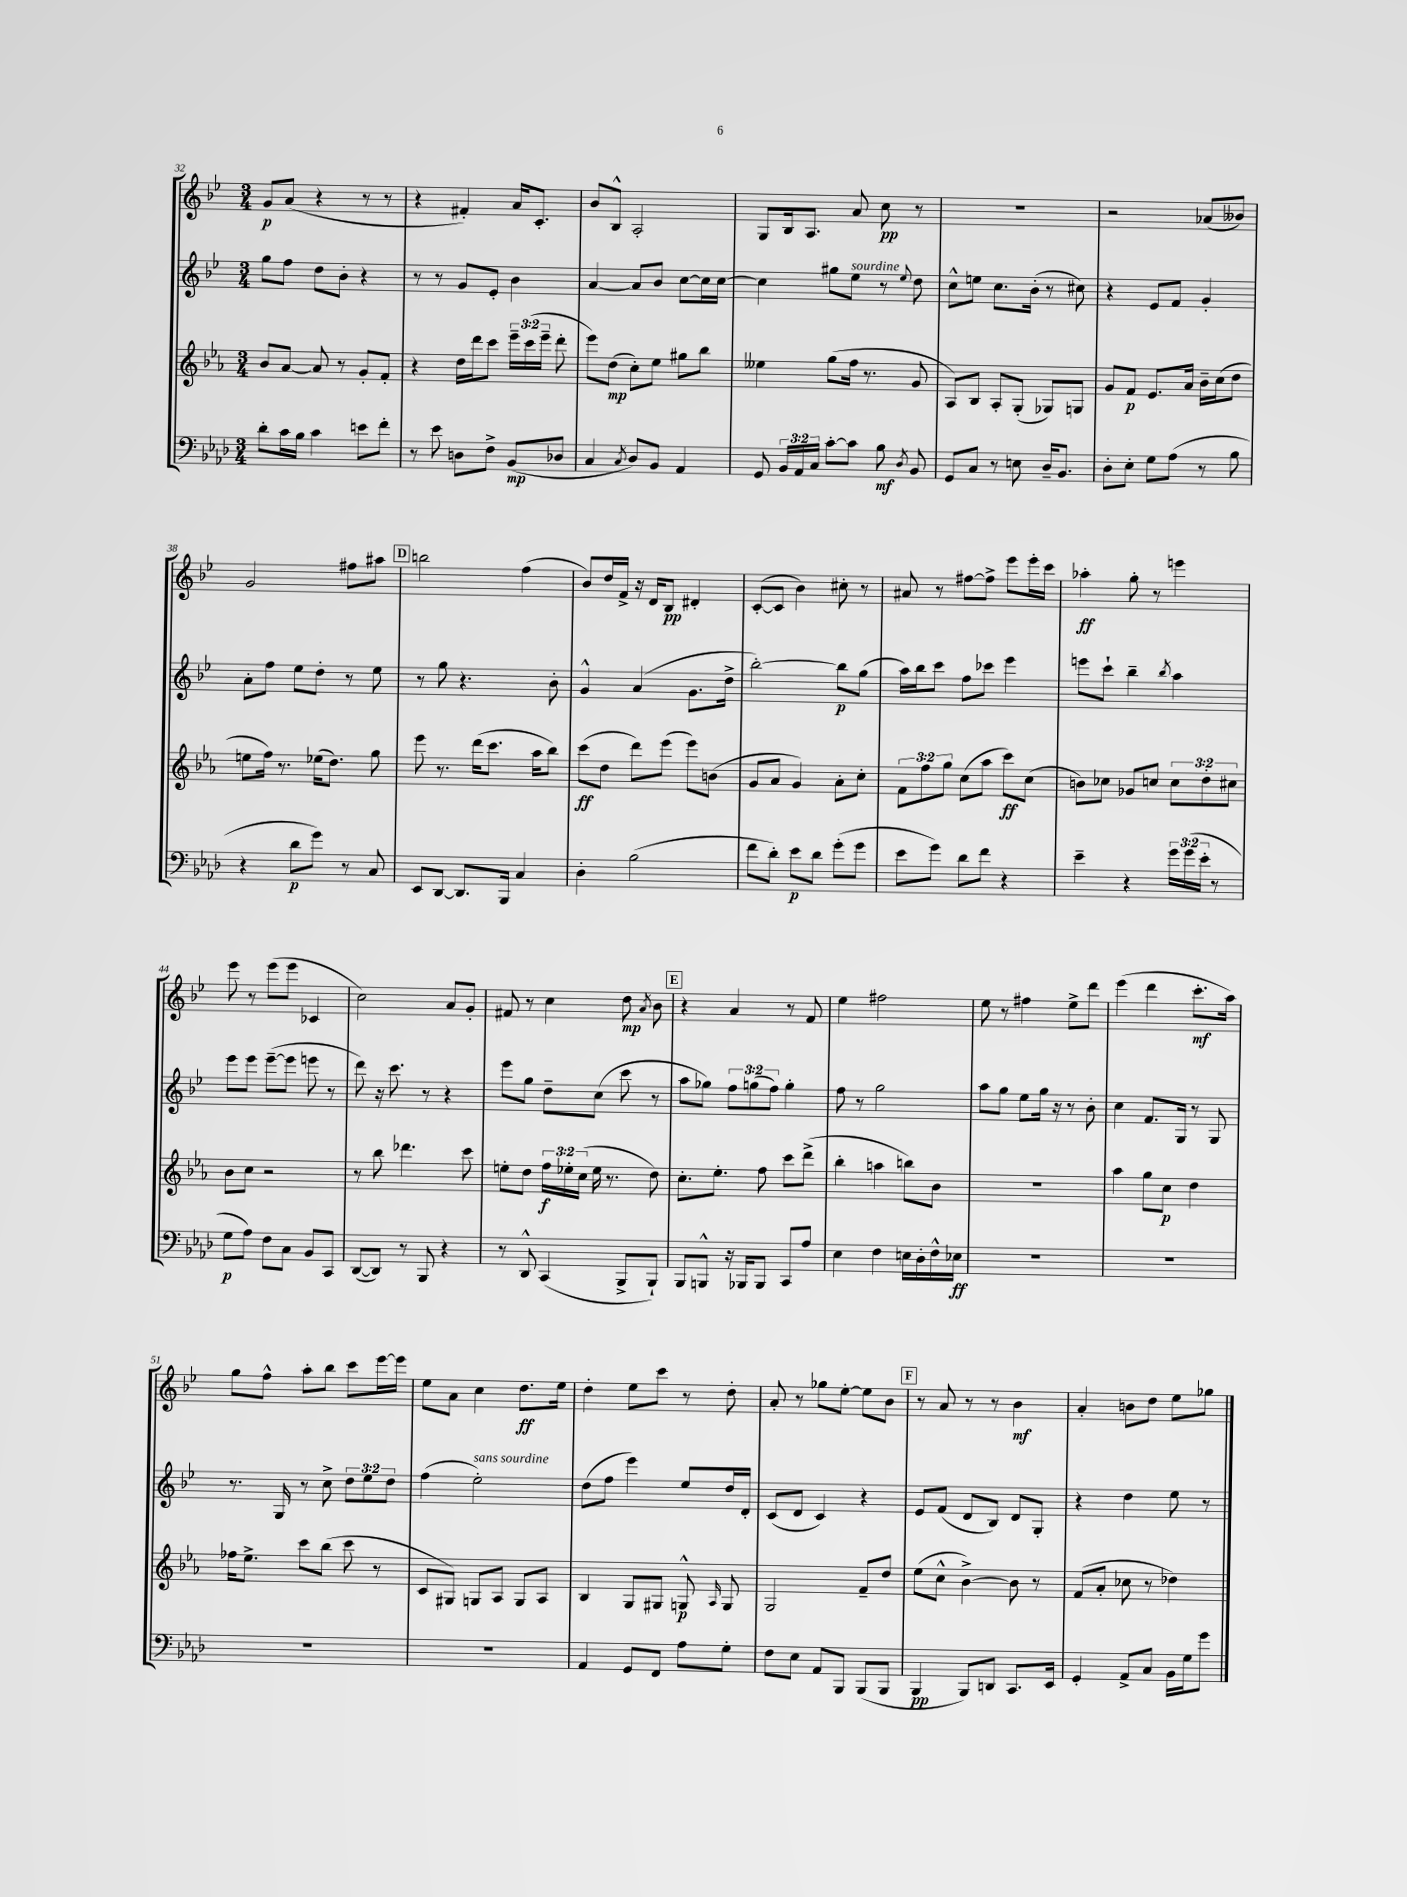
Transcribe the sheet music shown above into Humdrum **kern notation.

**kern	**kern	**kern	**kern
*staff4	*staff3	*staff2	*staff1
*clefF4	*clefG2	*clefG2	*clefG2
*k[b-e-a-d-]	*k[b-e-a-]	*k[b-e-]	*k[b-e-]
*M3/4	*M3/4	*M3/4	*M3/4
8d-'	8b-	8gg	8g
16c	[8a-	8ff	(8a
16B-	.	.	.
4c	8a-]	8dd	4r
.	8r	8b-'	.
8e	8g'	4r	8r
8f'	8f'	.	8r
=	=	=	=
8r	4r	8r	4r
8e-	.	8r	.
8D	16dd	8g	4f#')
.	16ddd	.	.
8F^	8ccc	8e-'	.
(8BB-	24eee-~	4b-	16a
.	(24ccc	.	.
.	.	.	8.c'
.	24eee-~	.	.
8D-	8ddd'	.	.
=	=	=	=
4C	8eee-)	[4a	8b-
.	(8dd	.	8B-^^
8qC	.	.	.
8D-)	8cc')	8a]	2A'
8BB-	8ee-	8b-	.
4AA-	8gg#	[8cc	.
.	8bb-	16cc]	.
.	.	[16cc	.
=	=	=	=
8GG	4ee--	4cc]	8G
24BB-	.	.	16B-
24AA-	.	.	.
.	.	.	8.A
24C	.	.	.
[8c'	(8gg	8gg#	.
8c]	16ff	8ee-	8a
.	8.r	.	.
8B-	.	8r	8cc
8qD-	.	8qqee-	.
8BB-	8g	8dd	8r
=	=	=	=
8GG	8A-)	8cc^^	2.r
8C	8B-	8ee	.
8r	8A-'	8.cc	.
8E	(8G'	.	.
.	.	(16b-'	.
16D-~	8G-)	8r	.
8.BB-	.	.	.
.	8G	8cc#)	.
=	=	=	=
8D-'	8g	4r	2r
8E-'	8f	.	.
8G	8.e-	8e-	.
(8A-	.	8f	.
.	16a-	.	.
8r	16b-~	4g'	(8a-
.	(16cc	.	.
8B-	8dd	.	8b--)
=	=	=	=
4r	8ee	8a'	2g
.	16ff)	8ff	.
.	8.r	.	.
8d-	.	8ee-	.
8g)	(16ee-	8dd'	.
.	8.dd)	.	.
8r	.	8r	8ff#
8C	8gg	8ee-	8aa#
=	=	=	=
8EE-	8eee-	8r	2bb
[8DD-	8.r	8gg	.
8.DD-]	.	4.r	.
.	(16ddd	.	.
.	8.ccc	.	.
16BBB-	.	.	.
4C	.	.	(4ff
.	16aa-	.	.
.	8bb-)	8b-'	.
=	=	=	=
4D-'	(8ccc	4g^^	8b-)
.	8dd	.	16dd
.	.	.	16f^
(2B-	8ddd)	(4a	16r
.	.	.	16d
.	(8eee-	.	8B-
.	8eee-)	8.g	4d#'
.	(8b	.	.
.	.	16dd^	.
=	=	=	=
8f	8g	[2bb-')	([8c'
8d-')	8a-	.	8c]
8e-	4g)	.	4b-)
8d-	.	.	.
(8g'	8a-'	8bb-]	8cc#'
8g	8cc'	(8gg	8r
=	=	=	=
8e-	12f	16aa)	8a#
.	.	16bb-	.
.	12ff	.	.
8g)	.	8ccc	8r
.	12gg	.	.
8d-	(8cc	8ff	[8ff#
8f	8aa-	8ccc-	8ff#^]
4r	8ccc)	4eee-	8eee-
.	(8cc	.	16eee-'
.	.	.	16ccc
=	=	=	=
4e-~	8b)	8eee	4aa-'
.	8cc-	8ccc`	.
4r	8g-	4bb-~	8gg'
.	8cc	.	8r
.	.	8qbb-	.
24g	12cc	4aa	4eee
(24g	.	.	.
24e-'	12dd'	.	.
8r	.	.	.
.	12cc#	.	.
=	=	=	=
8G	8b-	8eee-	8eee-
8A-)	8cc	8eee-	8r
8F	2r	([8eee-~	(8eee-
8C	.	8eee-]	8eee-
8BB-	.	8eee	4c-
8CC	.	8r	.
=	=	=	=
([8DD-	8r	8ddd)	2cc)
8DD-])	8bb-	16r	.
.	.	8.ccc	.
8r	4.ddd-	.	.
8BBB-	.	8r	.
4r	.	4r	8a
.	8ccc	.	8g'
=	=	=	=
8r	8ee'	8eee-	8f#
8DD-^^	8dd	8gg	8r
(4CC	24ff	8dd~	4cc
.	24ee-'	.	.
.	(24cc	.	.
.	16ee-	(8cc	.
.	8.r	.	.
8BBB-^	.	8ccc	8dd
.	.	.	8qa
8BBB-`)	8dd)	8r	8b-
=	=	=	=
8BBB-	8.cc'	8aa	4r
8BBB^^	.	8gg-)	.
.	8.ee-'	.	.
16r	.	12ff	4a
16BBB-	.	.	.
.	.	(12gg	.
8BBB-	8ff	.	.
.	.	12ff)	.
8CC	8ccc	4gg'	8r
8A-	(8ddd^	.	8f
=	=	=	=
4E-	4bb-'	8ff	4ee-
.	.	8r	.
4F	4aa	2gg	2ff#
16E	8bb)	.	.
16D-'	.	.	.
16F^^	8b-	.	.
16E-	.	.	.
=	=	=	=
2.r	2.r	8aa	8ee-
.	.	8gg	8r
.	.	8ee-	4ff#
.	.	16gg	.
.	.	16r	.
.	.	8r	8ee-^
.	.	8b-'	8ddd
=	=	=	=
2.r	4aa-	4cc	(4eee-
.	8gg	8.f	4ddd
.	8cc	.	.
.	.	16G	.
.	4dd	8r	8.ccc'
.	.	8G	.
.	.	.	16aa)
=	=	=	=
2.r	16ff-	8.r	8gg
.	8.ee-^	.	.
.	.	.	8ff^^
.	.	16G	.
.	8ccc	8r	8aa'
.	(8bb-	8cc^	8bb-
.	8ccc	12dd	8ccc
.	.	12ee-	.
.	8r	.	[16eee-
.	.	12dd	.
.	.	.	16eee-]
=	=	=	=
2.r	8c	(4ff	8ee-
.	8G#)	.	8a
.	8G	2ee-')	4cc
.	8A-	.	.
.	8G	.	8.dd
.	8A-	.	.
.	.	.	16ee-
=	=	=	=
4AA-	4B-	(8dd	4dd'
.	.	8ff	.
8GG	8G	4eee-)	8ee-
8FF	8G#	.	8ccc
8A-	8G^^	8ee-	8r
.	16qqA-	.	.
8G'	8G	16dd	8dd'
.	.	16d'	.
=	=	=	=
8F	2G	(8c	8a'
8E-	.	8d	8r
8AA-	.	4c)	8gg-
8BBB-	.	.	[8ee-'
(8BBB-	8f~	4r	8ee-]
8BBB-	8dd	.	8b-
=	=	=	=
4BBB-	(8ee-	8e-	8r
.	8cc^^	(8f	8a
8BBB-)	[4b-^)	8d	8r
8DD	.	8B-)	8r
8.CC	8b-]	8d	4b-
.	8r	8G'	.
16EE-	.	.	.
=	=	=	=
4GG'	(8f	4r	4a'
.	8a-'	.	.
8AA-^	8cc-	4dd	8b
8C	8r	.	8dd
16BB-	4dd-)	8ee-	8ee-
16G	.	.	.
8g	.	8r	8gg-
==	==	==	==
*-	*-	*-	*-
